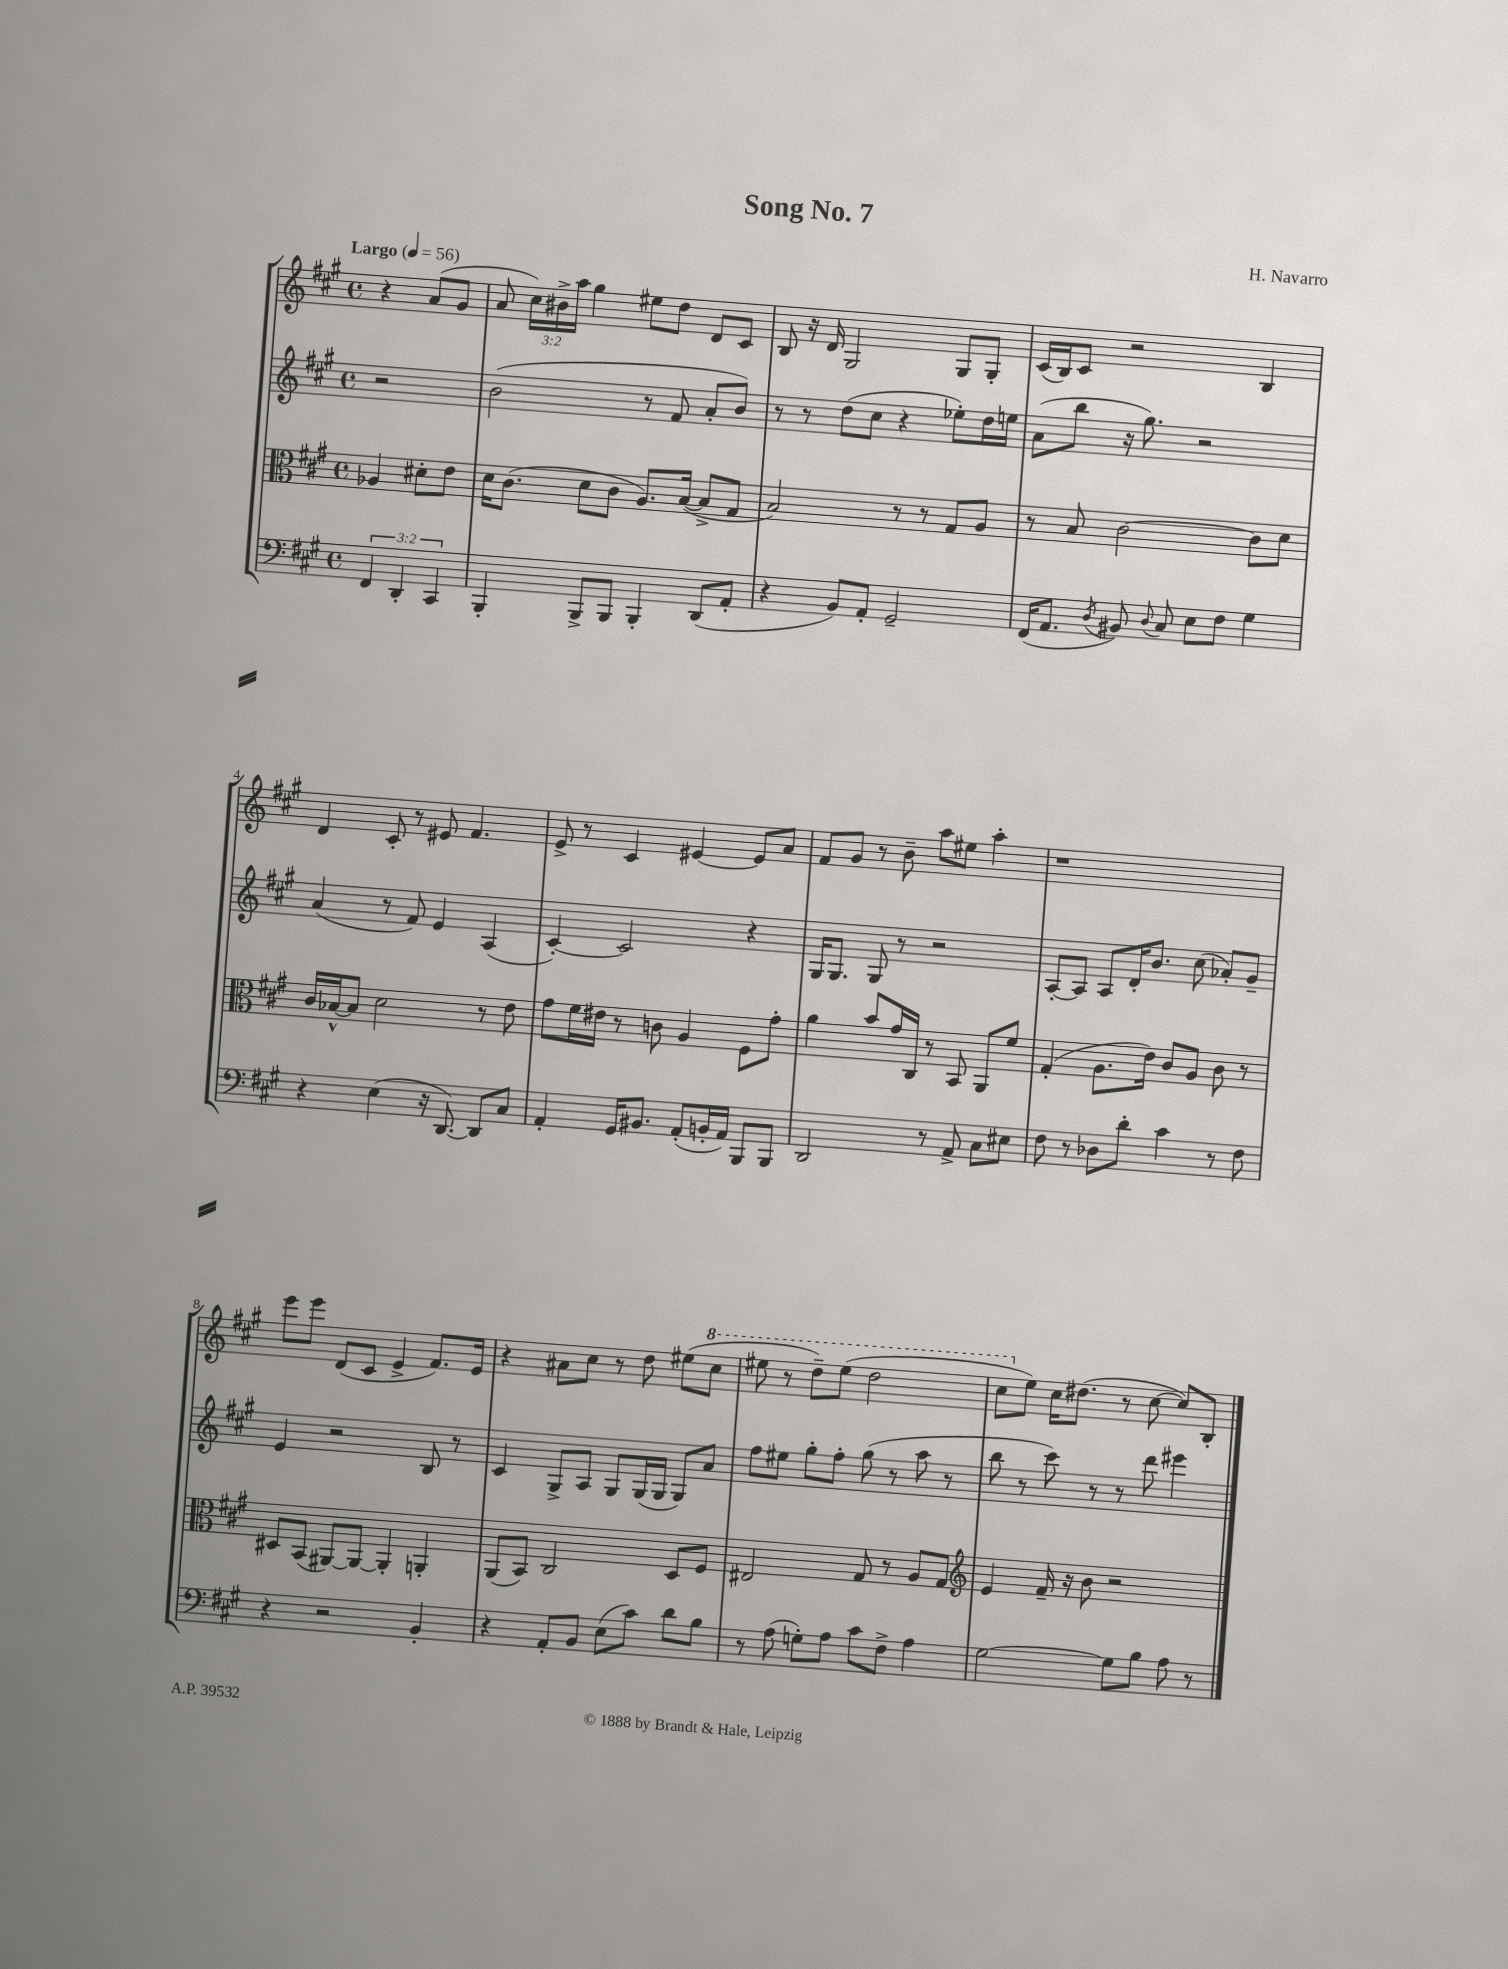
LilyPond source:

\header { title = "Song No. 7" composer = "H. Navarro" }
<<
\new StaffGroup <<
\new Staff = "s0" {
    \clef treble \key a \major \defaultTimeSignature \time 4/4 \override Staff.TupletNumber.text = #tuplet-number::calc-fraction-text \partial 2 \tempo "Largo" 4 = 56
    \autoBeamOff r4 a'8[( gis'8] |
    a'8 \tuplet 3/2 { cis''16[) bis'16-> a''16] } gis''4 eis''8[ d''8] d'8[ cis'8] |
    b8 r16 d'16 gis2 gis8[ gis8]-. |
    cis'16[( b16) cis'8] r2 b4 |
    d'4 cis'8-. r8 eis'8 fis'4. |
    e'8-> r8 cis'4 eis'4~ eis'8[ a'8] |
    fis'8[ gis'8] r8 b'8-- a''8[ eis''8] a''4-. |
    r1 |
    e'''8[ e'''8] d'8[( cis'8] e'4-> fis'8.[) e'16] |
    r4 ais'8[ cis''8] r8 d''8 eis''8[( \ottava #1 cis'''8] |
    eis'''8 r8 d'''8[--) eis'''8]( d'''2 |
    cis'''8[ \ottava #0 e''8]) cis''16[ dis''8.]( r8 cis''8~ cis''8[) b8]-. \bar "|." |
}
\new Staff = "s1" {
    \clef treble \key a \major \defaultTimeSignature \time 4/4 \partial 2
    \autoBeamOff r2 |
    b'2( r8 fis'8 a'8[-. b'8]) |
    r8 r8 d''8[( cis''8] r4 ees''8[-.) d''16 e''16] |
    a'8[( b''8] r16 gis''8.) r2 |
    a'4( r8 fis'8) e'4 a4( |
    cis'4~-.) cis'2 r4 |
    gis16[ gis8.] gis8 r8 r2 |
    a8[~-. a8] a8[ d'16-. b'8.] cis''8( aes'8[-.) gis'8]-- |
    e'4 r2 b8 r8 |
    cis'4 gis8[-> a8] gis8[ gis16( gis16] gis8[) a'8] |
    fis''8[ eis''8] gis''8[-. fis''8]-. gis''8( r8 a''8 r8 |
    b''8 r8 cis'''8) r8 r8 d'''8 eis'''4 \bar "|." |
}
\new Staff = "s2" {
    \clef alto \key a \major \defaultTimeSignature \time 4/4 \partial 2
    \autoBeamOff aes4 dis'8[-. e'8] |
    d'16[ cis'8.]( d'8[ cis'8] a8.[) b16]~( b8[-> gis8] |
    b2) r8 r8 gis8[ a8] |
    r8 b8 cis'2~ cis'8[ d'8] |
    cis'16[ bes16~-^ bes8] d'2 r8 e'8 |
    gis'8[ fis'16 eis'16] r8 c'8 a4 fis8[ gis'8]-. |
    a'4 b'8[ gis'16 cis16] r8 b,8 a,8[ fis'8] |
    gis4-.( a8.[ e'16]) cis'8[ a8] cis'8 r8 |
    dis8[ b,8]( ais,8[~) ais,8]~ ais,4-. a,4-. |
    a,8[( b,8]) cis2 d8[ fis8] |
    eis2 gis8 r8 a8[ gis8] |
    \clef treble e'4 fis'16-- r16 b'8 r2 \bar "|." |
}
\new Staff = "s3" {
    \clef bass \key a \major \defaultTimeSignature \time 4/4 \override Staff.TupletNumber.text = #tuplet-number::calc-fraction-text \partial 2
    \autoBeamOff \tuplet 3/2 { fis,4 d,4-. cis,4 } |
    b,,4-. b,,8[-> b,,8] b,,4-. d,8[( a,8]-. |
    r4 b,8[) a,8]-. gis,2-- |
    fis,16[( a,8.] \acciaccatura { d8 } bis,8) \appoggiatura { d8 } cis8 e8[ fis8] gis4 |
    r4 e4( r16 d,8.~) d,8[ cis8] |
    a,4-. gis,16[ bis,8.] a,8[-.( b,16-. a,16]) b,,8[ b,,8] |
    d,2 r8 a,8-> cis8[ eis8] |
    fis8 r8 des8[ d'8]-. cis'4 r8 fis8 |
    r4 r2 b,4-. |
    r4 a,8[-. b,8] e8[( cis'8]) d'8[ b8] |
    r8 a8( g8[-.) a8] cis'8[ fis8]-> a4 |
    gis2~ gis8[ b8] a8 r8 \bar "|." |
}
>>
>>
